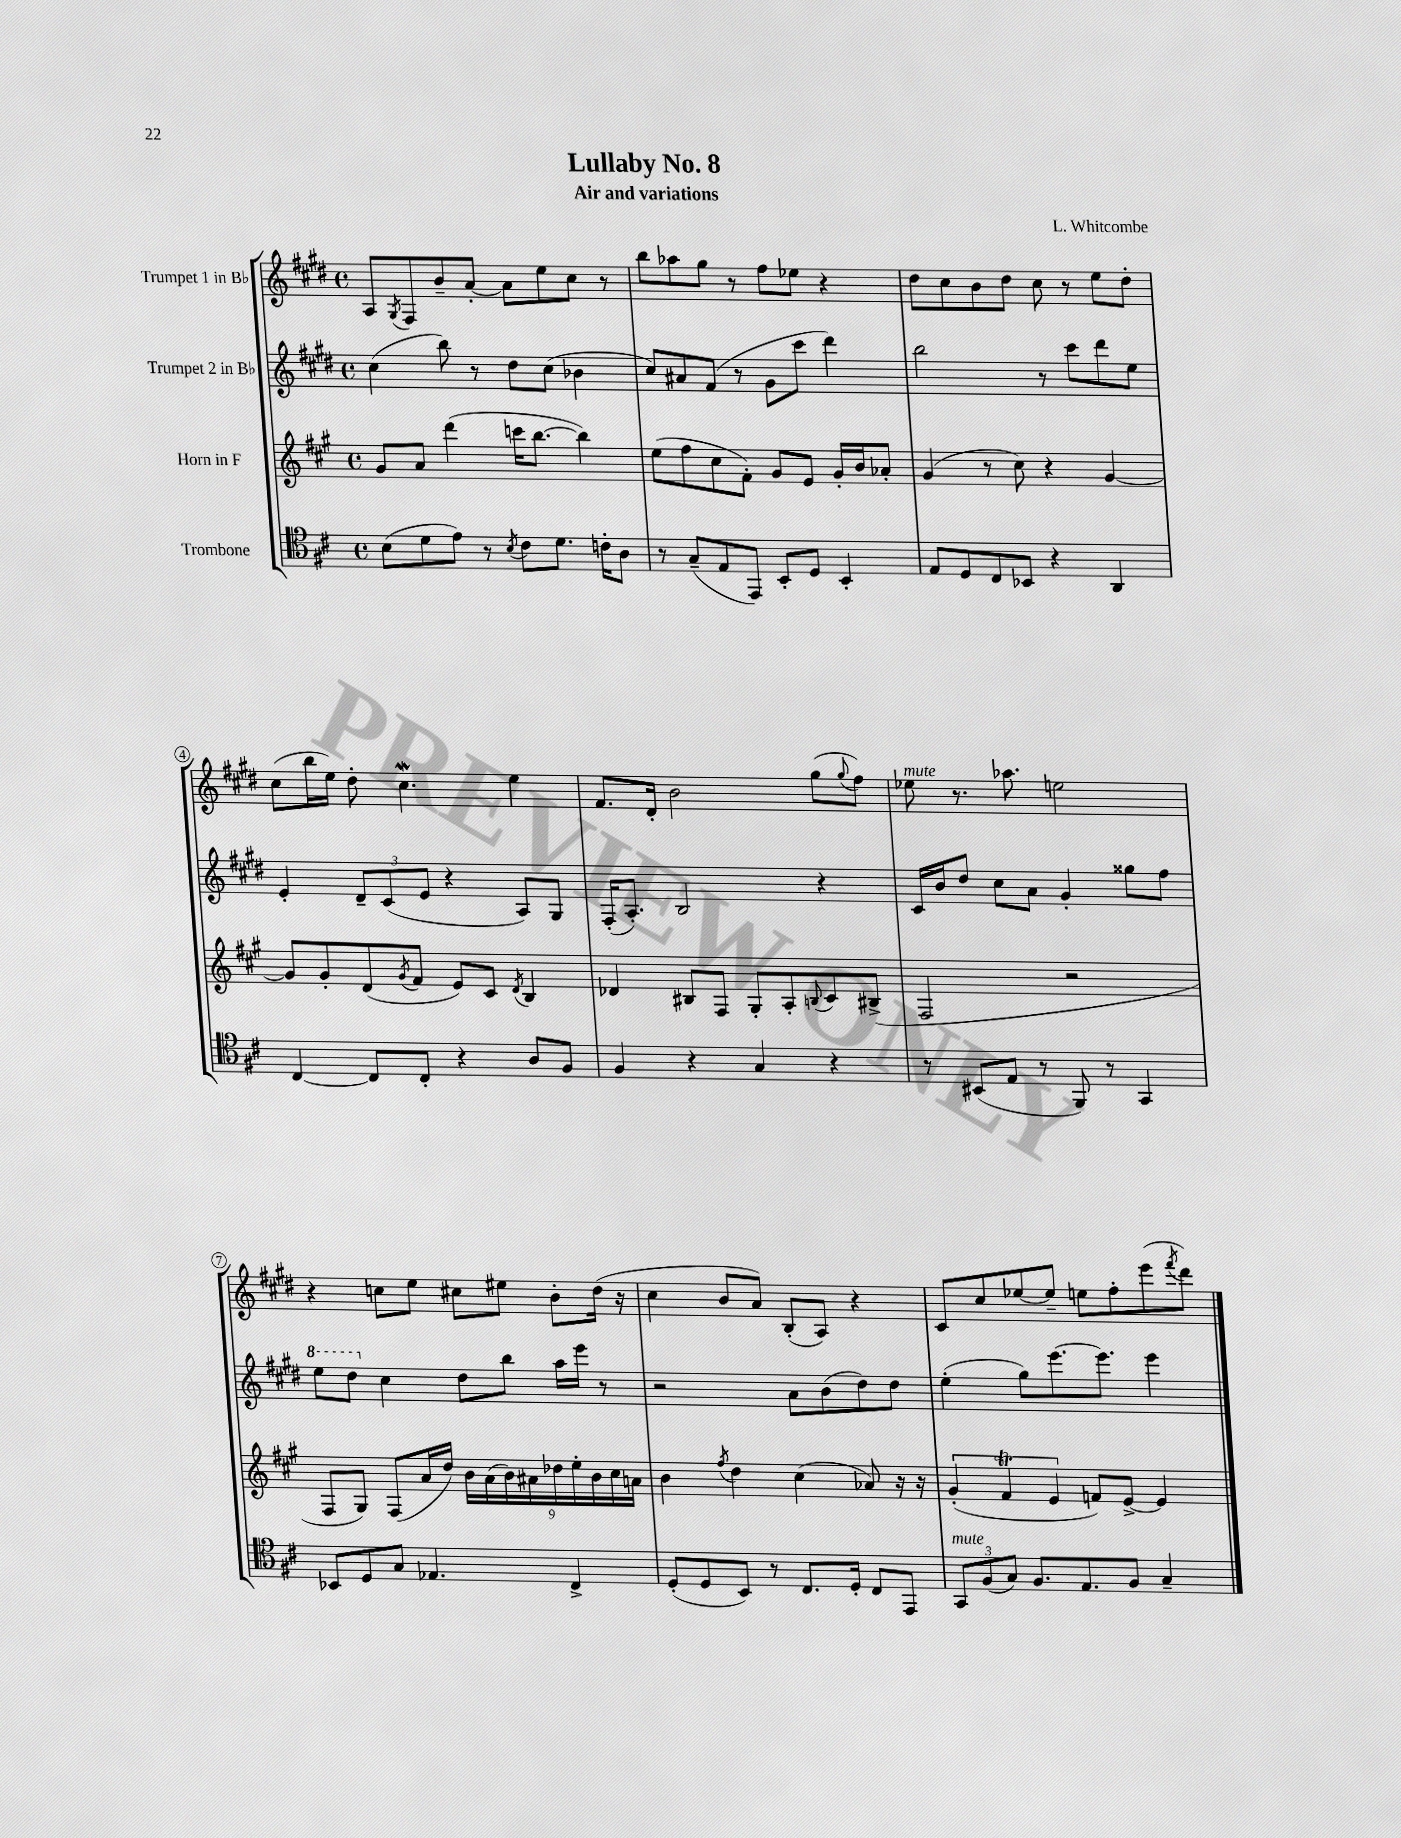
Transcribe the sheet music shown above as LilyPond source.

\header { title = "Lullaby No. 8" composer = "L. Whitcombe" subtitle = "Air and variations" }
<<
\new StaffGroup <<
\new Staff = "s0" \with { instrumentName = "Trumpet 1 in Bb" } {
    \clef treble \key e \major \defaultTimeSignature \time 4/4
    a8 \acciaccatura { gis8 } fis8 b'8-- a'8~-. a'8 e''8 cis''8 r8 |
    b''8 aes''8 gis''8 r8 fis''8 ees''8 r4 |
    dis''8 cis''8 b'8 dis''8 cis''8 r8 e''8 dis''8-. |
    cis''8( b''16 e''16) dis''8-. cis''4.\mordent e''4 |
    fis'8. dis'16-. b'2 gis''8( \appoggiatura { gis''8 } fis''8) |
    ees''8^\markup { \italic "mute" } r8. aes''8. e''2 |
    r4 c''8 e''8 cis''8 eis''8 b'8-. dis''16( r16 |
    cis''4 b'8 a'8) b8-.( a8) r4 |
    cis'8 cis''8 ees''8~ ees''8-- e''8 fis''8-. e'''8( \acciaccatura { fis'''8 } dis'''8) \bar "|." |
}
\new Staff = "s1" \with { instrumentName = "Trumpet 2 in Bb" } {
    \clef treble \key e \major \defaultTimeSignature \time 4/4
    cis''4( b''8) r8 dis''8 cis''8( bes'4 |
    cis''8) ais'8 fis'8( r8 gis'8 cis'''8 dis'''4) |
    b''2 r8 cis'''8 dis'''8 e''8 |
    e'4-. \tuplet 3/2 { dis'8-- cis'8( e'8 } r4 a8) gis8 |
    fis16-.( a8.-.) b2 r4 |
    cis'16 b'16 dis''8 cis''8 a'8 gis'4-. gisis''8 fis''8 |
    \ottava #1 e'''8 dis'''8 \ottava #0 cis''4 dis''8 b''8 a''16 e'''16 r8 |
    r2 a'8 b'8( dis''8) dis''8 |
    e''4-.( gis''8) e'''8.~ e'''8. e'''4 \bar "|." |
}
\new Staff = "s2" \with { instrumentName = "Horn in F" } {
    \clef treble \key a \major \defaultTimeSignature \time 4/4
    gis'8 a'8 d'''4( c'''16 b''8.~ b''4) |
    e''8( fis''8 cis''8 fis'8-.) gis'8 e'8 gis'16-. b'16 aes'8-. |
    gis'4( r8 cis''8) r4 gis'4~ |
    gis'8 gis'8-. d'8( \acciaccatura { gis'8 } fis'8 e'8) cis'8 \acciaccatura { d'8 } b4 |
    des'4 bis8 fis8 gis8-. a8-. \appoggiatura { b8 } cis'8 bis8->( |
    fis2 r2 |
    fis8 gis8) fis8( a'16 d''16) \tuplet 9/8 { b'16 a'16( b'16) ais'16 des''16 e''16-. b'16 cis''16 a'16 } |
    b'4 \acciaccatura { fis''8 } d''4 cis''4( aes'8) r16 r16 |
    \tuplet 3/2 { gis'4-.( fis'4\trill e'4 } f'8) e'8~-> e'4 \bar "|." |
}
\new Staff = "s3" \with { instrumentName = "Trombone" } {
    \clef tenor \key d \major \defaultTimeSignature \time 4/4
    b8( d'8 e'8) r8 \acciaccatura { b8 } cis'8 d'8. c'16-. a8 |
    r8 g8--( e8 e,8) b,8-. d8 b,4-. |
    e8 d8 cis8 bes,8 r4 a,4 |
    cis4~ cis8 cis8-. r4 a8 fis8 |
    fis4 r4 g4 r4 |
    r8 bis,8( e8 r8 fis,8) r8 g,4 |
    bes,8 d8 g8 ees4. cis4-> |
    d8-.( d8 b,8) r8 cis8. d16-. cis8 e,8 |
    \tuplet 3/2 { g,8^\markup { \italic "mute" } fis8( g8) } fis8. e8. fis8 g4-- \bar "|." |
}
>>
>>
\layout { \context { \Score \override BarNumber.stencil = #(make-stencil-circler 0.1 0.3 ly:text-interface::print) } }
